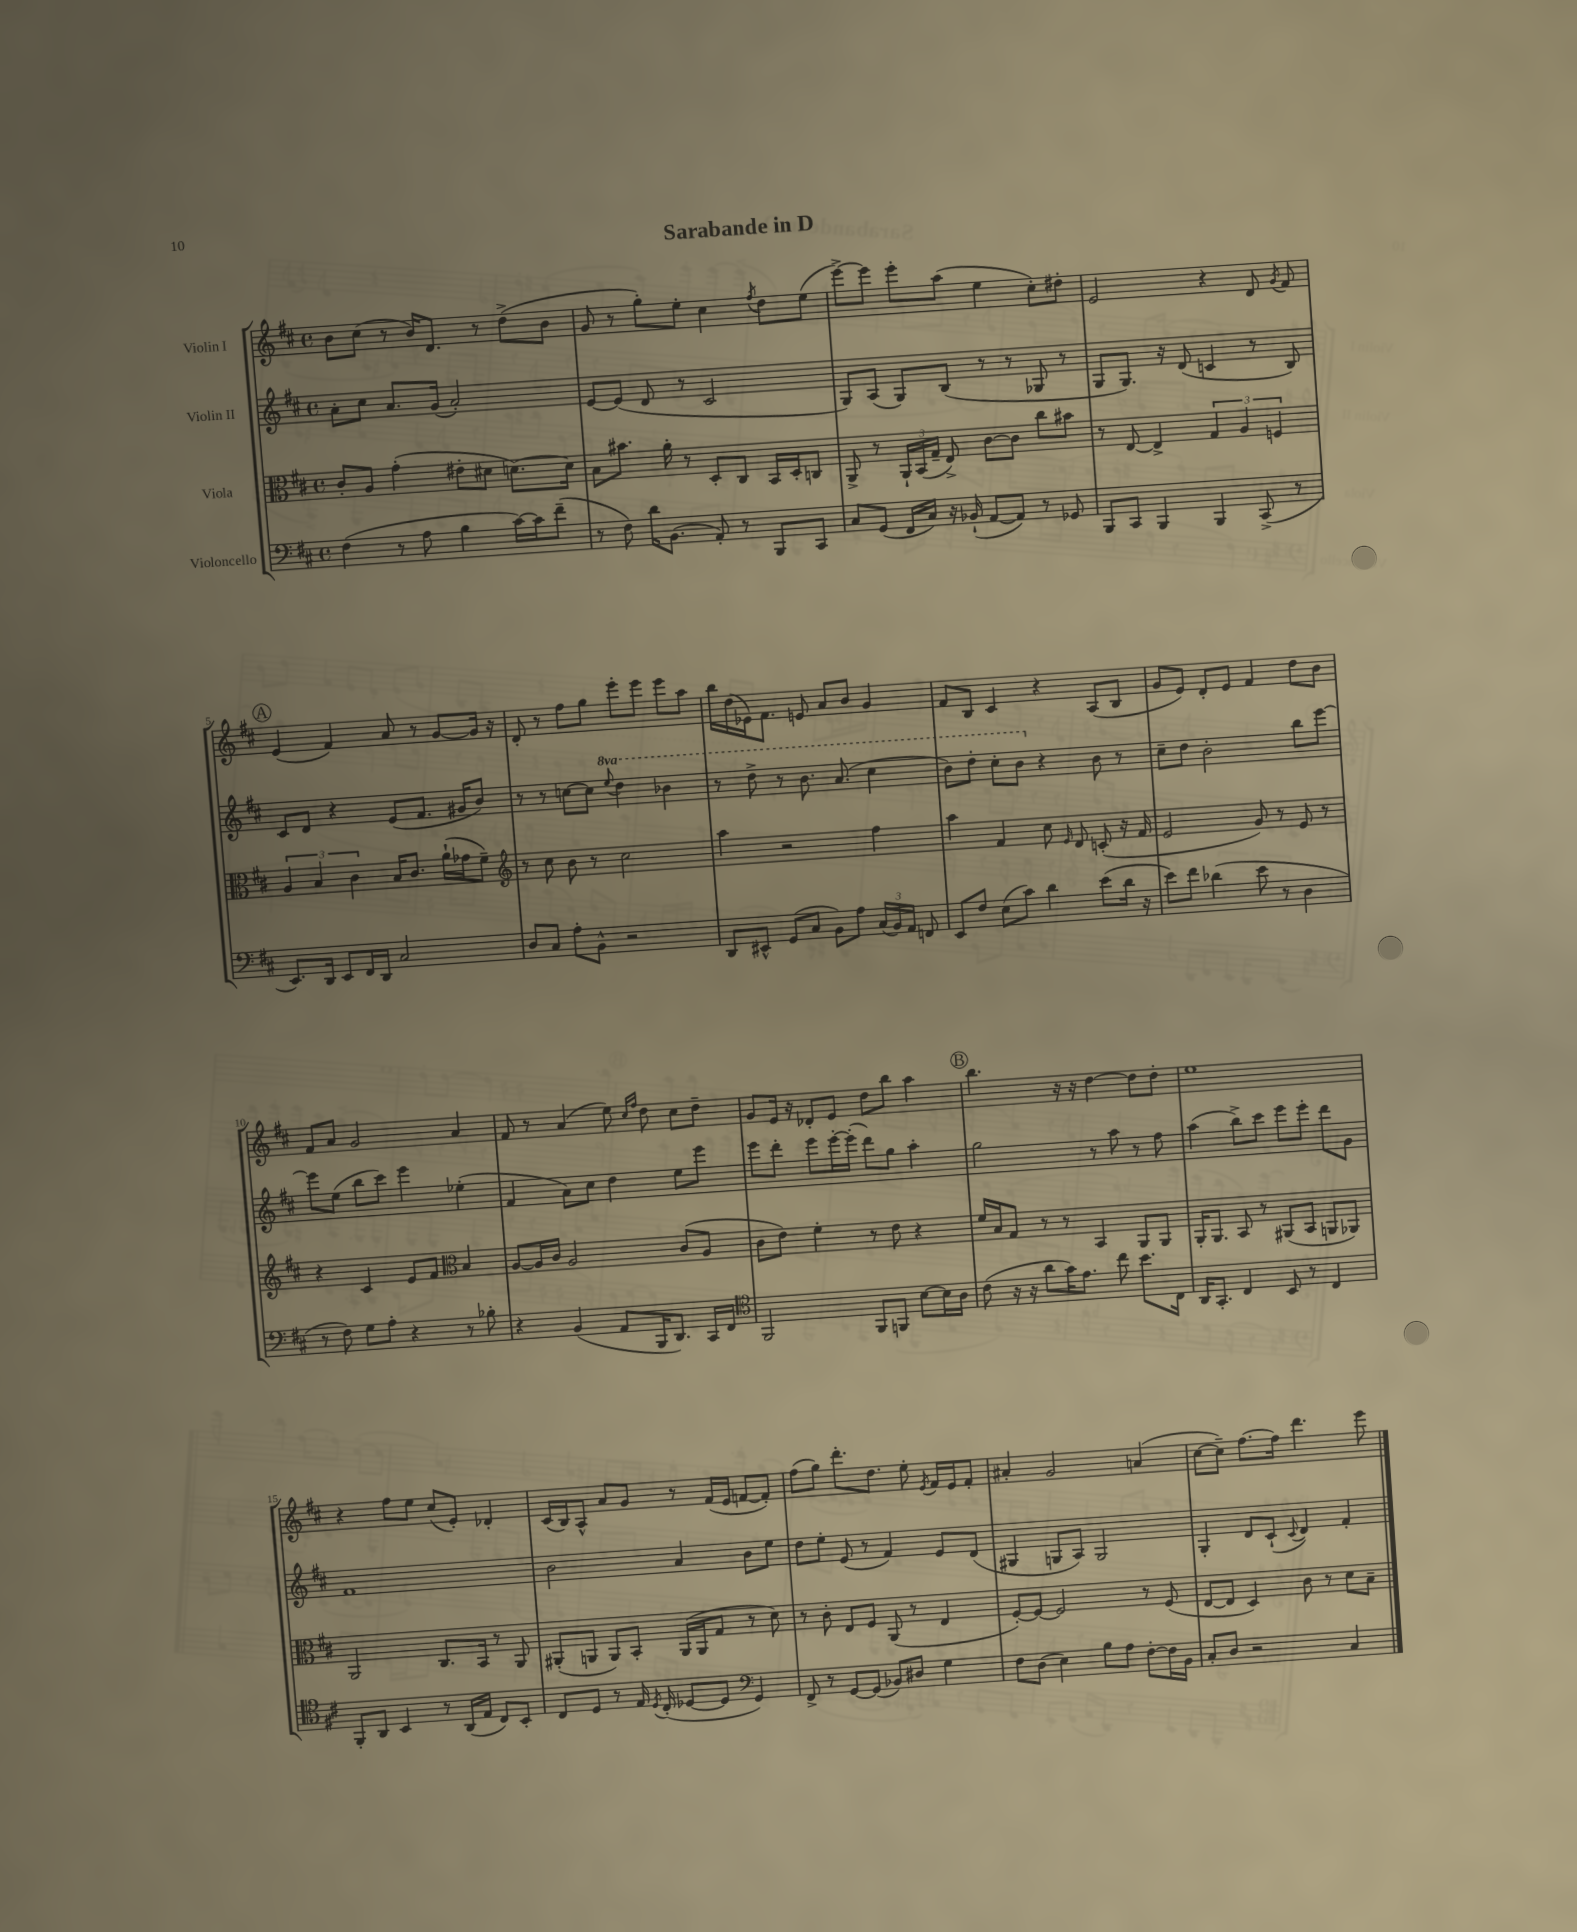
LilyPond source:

\header { title = "Sarabande in D" }
<<
\new StaffGroup <<
\new Staff = "s0" \with { instrumentName = "Violin I" } {
    \clef treble \key d \major \defaultTimeSignature \time 4/4
    \autoBeamOff b'8[ cis''8]( r8 b'16[) d'8.] r8 d''8[->( b'8] |
    g'8 r8 g''8[-.) e''8]-. cis''4 \acciaccatura { fis''8 } d''8[ e''8]( |
    e'''8[~->) e'''8] e'''8[-. a''8]( e''4 cis''8[-.) dis''8]-. |
    e'2 r4 d'8 \acciaccatura { g'8 } fis'8 |
    \mark \markup { \circle "A" } e'4( fis'4) a'8 r8 g'8[~ g'16] r16 |
    d'8-. r8 fis''8[ g''8] e'''8[-. e'''8] e'''8[ a''8] |
    b''16[ d''16( ees'16) fis'8.] e'8 a'8[ b'8] g'4 |
    fis'8[ b8] cis'4 r4 a8[( b8] |
    g'8[ e'8]) d'8[-. e'8] fis'4 d''8[ b'8] |
    fis'8[ a'8] g'2 a'4 |
    fis'8 r8 a'4( e''8) \grace { cis''16[ fis''16] } d''8 cis''8[ d''8]-- |
    g'8[ e'16] r16 des'8[-. e'8] d''8[ b''8] a''4 |
    \mark \markup { \circle "B" } b''4. r16 r16 d''4~ d''8[ d''8]-. |
    e''1 |
    r4 fis''8[ e''8] cis''8[( e'8]-.) des'4-. |
    cis'16[( b16) a8]-^ a'8[ g'8] r8 fis'16[( e'16] f'8[~ f'8]-.) |
    fis''8[( g''8]) d'''8.[-. d''8.] e''8-. \acciaccatura { e'8 } fis'16[ e'16 fis'8]-. |
    ais'4-. g'2 a'4( |
    cis''8[~ cis''8]--) fis''8.[~ fis''16] d'''4. e'''8 \bar "|." |
}
\new Staff = "s1" \with { instrumentName = "Violin II" } {
    \clef treble \key d \major \defaultTimeSignature \time 4/4 \set Staff.ottavationMarkups = #ottavation-simple-ordinals
    \autoBeamOff a'8[-. cis''8] a'8.[ g'16]( a'2-.) |
    e'8[~ e'8]( d'8 r8 cis'2 |
    g8[) a8]( g8[) b8]( r8 r8 ges8 r8 |
    g8[ g8.]) r16 d'8( c'4 r8 b8) |
    \mark \markup { \circle "A" } cis'8[ d'8] r4 e'8[( fis'8.] gis'16[ b'8]) |
    r8 r8 c''8[~ c''8] \ottava #1 \appoggiatura { e'''8 } d'''4 bes''4 |
    r8 d'''8-> r8 b''8. a''8.( cis'''4 |
    b''8[) d'''8]-. cis'''8[-. b''8] \ottava #0 r4 b'8 r8 |
    cis''8[-- d''8] b'2-. b''8[ e'''8]~ |
    e'''8[ e''8]( b''8[ cis'''8]) e'''4 ees''4-.( |
    fis'4 a'8[) cis''8] d''4 e''8[ e'''8] |
    e'''8[ d'''8]-. e'''8[ e'''16~-. e'''16]-.( d'''8[) g''8] a''4-. |
    \mark \markup { \circle "B" } g''2 r8 a''8 r8 fis''8 |
    a''4( b''8[->) cis'''8] e'''8[ e'''8]-. d'''8[ g'8] |
    fis'1 |
    b'2 a'4 b'8[ e''8] |
    d''8[ e''8]-. e'8( r8 fis'4) e'8[ d'8]( |
    gis4 g8[ a8]) g2 |
    g4-. d'8[ cis'8]-!( \appoggiatura { cis'8 } d'4) fis'4-. \bar "|." |
}
\new Staff = "s2" \with { instrumentName = "Viola" } {
    \clef alto \key d \major \defaultTimeSignature \time 4/4
    \autoBeamOff cis'8[-. a8] g'4-.( eis'8[-. dis'8] d'8.[~) d'16] |
    b8[ bis'8.] a'16-. r8 d8[-. cis8] b,16[ d16-. c8] |
    a,8-> r8 \tuplet 3/2 { a,16[-! b,16( g16]-- } e8->) cis'8[~ cis'8] cis''8[ bis'8] |
    r8 e8~ e4-> \tuplet 3/2 { g4 a4 f4 } |
    \mark \markup { \circle "A" } \tuplet 3/2 { a4 b4 cis'4 } b16[ cis'8.] a'16[-!( ges'16 fis'8]--) |
    \clef treble r8 cis''8 b'8 r8 cis''2 |
    a''4 r2 fis''4 |
    a''4 fis'4 cis''8 \grace { e'16 } d'8 c'8-.( r16 fis'16 |
    e'2 g'8) r8 e'8 r8 |
    r4 cis'4 e'8[ fis'8] \clef alto b4 |
    a8[~ a16 cis'16] a2 cis'8[( a8] |
    cis'8[ e'8]) fis'4-. r8 e'8 r4 |
    \mark \markup { \circle "B" } fis'16[ b16 g8] r8 r8 b,4 a,8[ a,8] |
    a,16[-. a,8.] b,8 r8 ais,8[( b,8] a,8[ aes,8]) |
    a,2 cis8.[ b,16] r8 a,8 |
    ais,8[-.( a,8] a,8[) b,8]-. a,16[( a,16 g8] r8 d'8) |
    r8 cis'8-. e8[ fis8] a,8( r8 e4 |
    fis8[~-.) fis8]~ fis2 r8 fis8( |
    e8[~ e8] d4) cis'8 r8 d'8[ b8]-- \bar "|." |
}
\new Staff = "s3" \with { instrumentName = "Violoncello" } {
    \clef bass \key d \major \defaultTimeSignature \time 4/4
    \autoBeamOff fis4( r8 a8 b4 cis'16[~) cis'16 fis'8]--( |
    r8 fis8) d'16[ b,8.]( a,8-.) r8 b,,8[ cis,8] |
    cis8[ g,8]( fis,16[ cis16]) r16 bes,16-!( a,8[~ a,8]) r8 ges,8 |
    b,,8[ cis,8] b,,4 b,,4 cis,8->( r8 |
    \mark \markup { \circle "A" } e,8.[) d,16] e,8[ fis,16 d,16] cis2 |
    d8[ cis8] a8[-. b,8]-^ r2 |
    d,8[ eis,8]-^ g,8[( cis8] b,8[) a8] \tuplet 3/2 { cis16[( b,16) a,16] } f,8 |
    e,8[ fis8] e8[( cis'8]) d'4 e'8[( d'16] r16 |
    e'8[) fis'8] des'4( e'8 r8 d4 |
    r8 fis8) g8[ a8]-. r4 r8 bes8-. |
    r4 b,4( a,8[ b,,16 d,8.]) cis,16[ fis,16] |
    \clef tenor fis,2 fis,8[ f,8] b8[~ b16 a16] |
    \mark \markup { \circle "B" } cis'8( r16 r16 a'8[ g'16) e'8.] cis''8 b'8.[ cis16] |
    a,16[ g,8.]-. cis4 b,8 r8 cis4 |
    fis,8[-. a,8] b,4 r8 a,16[( e16] cis8[) b,8]-. |
    cis8[ d8] r8 e16 \acciaccatura { d8 } cis16-.( des8[~ des8] \clef bass g,4) |
    fis,8-> r8 g,8[~ g,8]( bes,8[) dis8] g4 |
    fis8[ d8]( e4) b8[ a8] fis8[~-. fis16 b,16] |
    cis8[-. d8] r2 cis4 \bar "|." |
}
>>
>>
